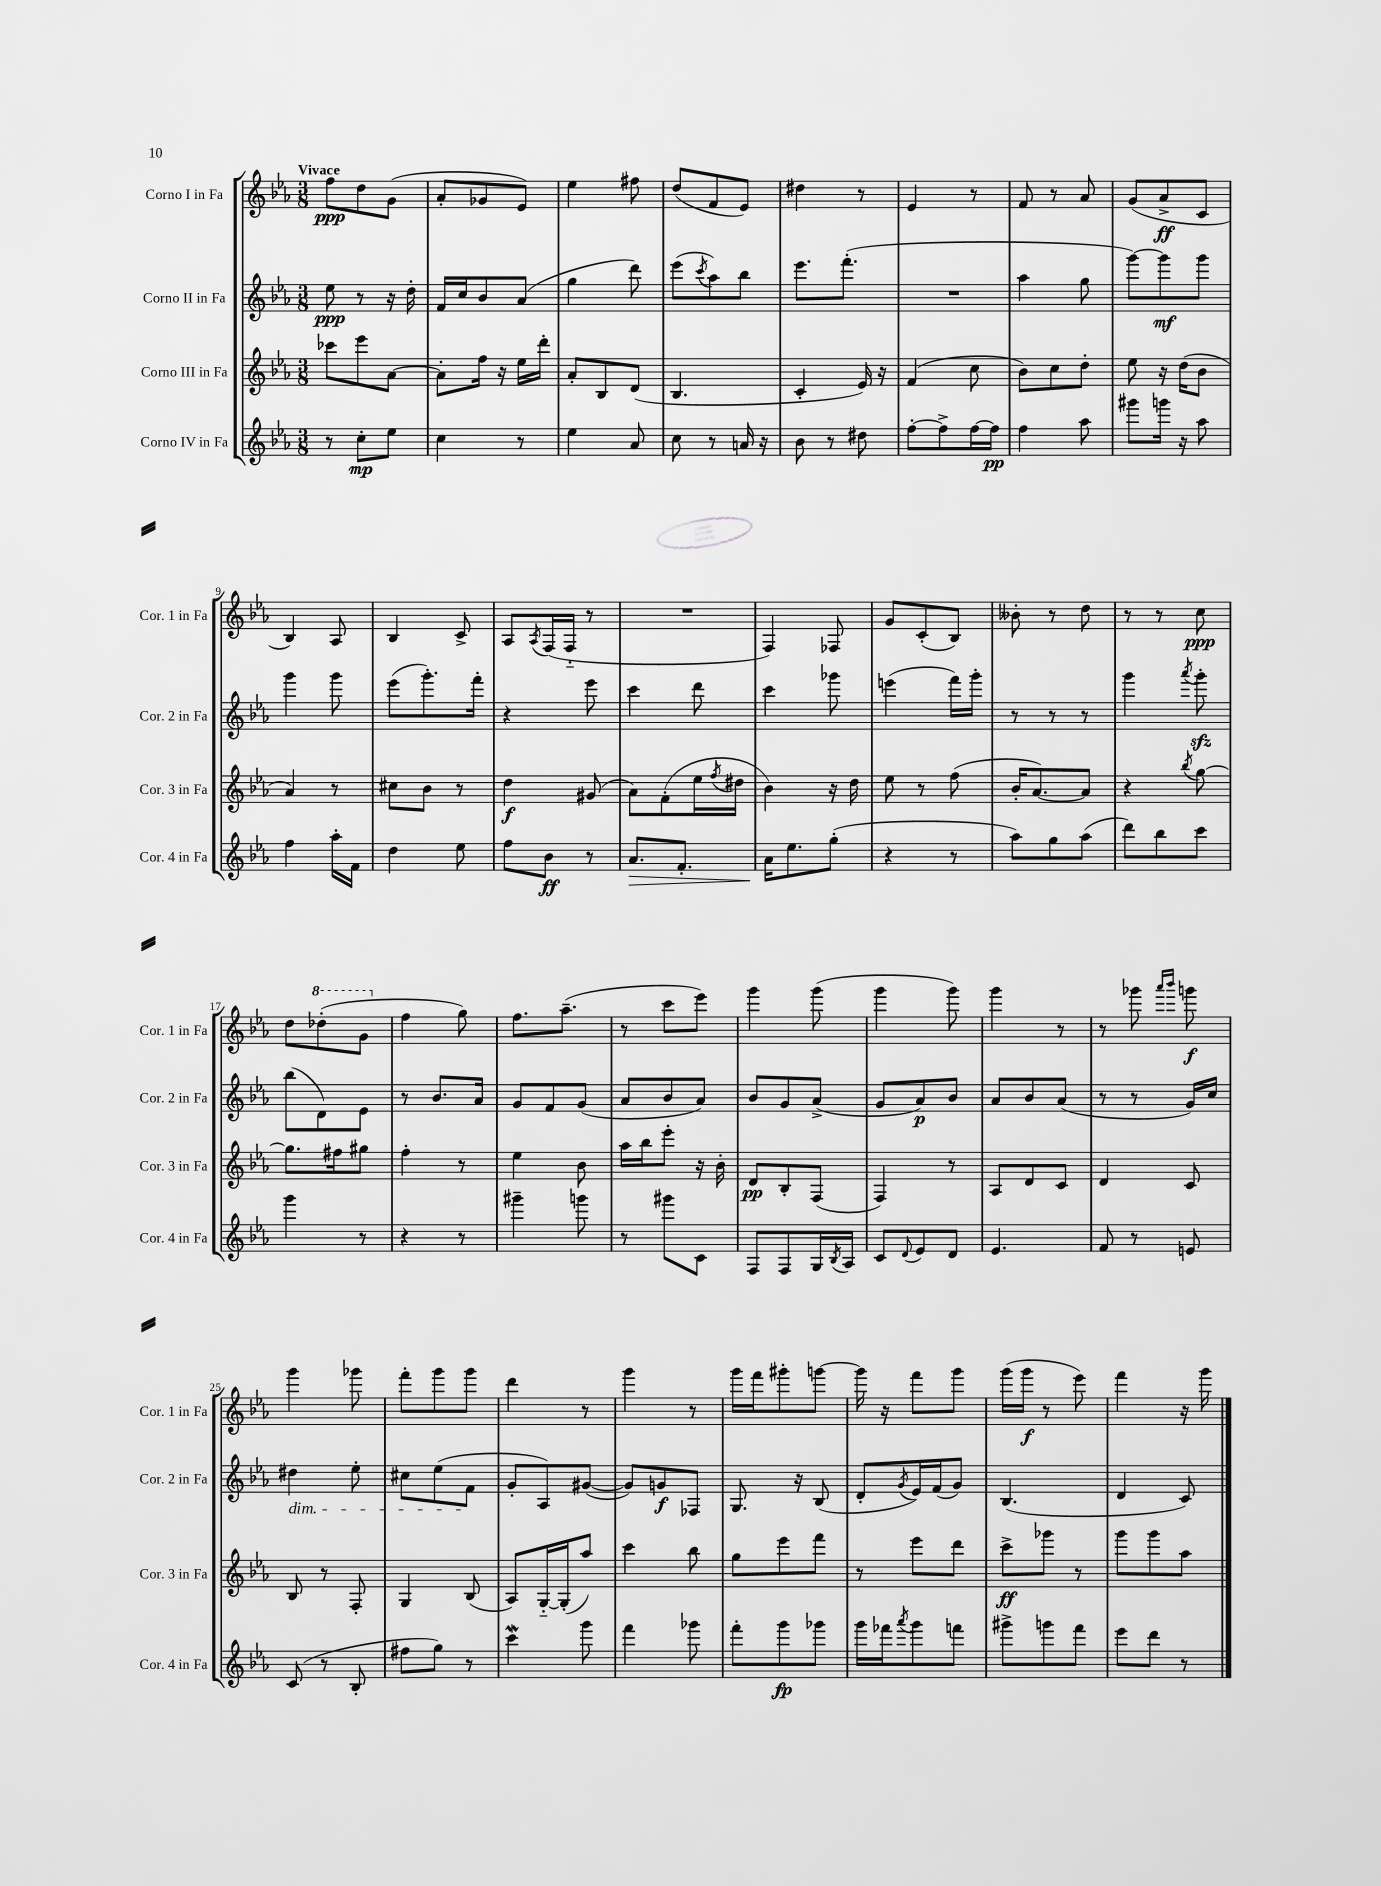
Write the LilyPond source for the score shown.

<<
\new StaffGroup <<
\new Staff = "s0" \with { instrumentName = "Corno I in Fa" shortInstrumentName = "Cor. 1 in Fa" } {
    \clef treble \key ees \major \numericTimeSignature \time 3/8 \tempo "Vivace"
    f''8\ppp d''8 g'8( |
    aes'8-. ges'8 ees'8) |
    ees''4 fis''8 |
    d''8( f'8 ees'8) |
    dis''4 r8 |
    ees'4 r8 |
    f'8 r8 aes'8 |
    g'8( aes'8->\ff c'8 |
    bes4) aes8 |
    bes4 c'8-> |
    aes8 \acciaccatura { aes8 } f16( f16-_ r8 |
    R4. |
    f4) fes8 |
    g'8 c'8-.( bes8) |
    beses'8-. r8 d''8 |
    r8 r8 c''8\ppp |
    d''8 \ottava #1 des'''8-.( g''8 \ottava #0 |
    f''4 g''8) |
    f''8. aes''8.--( |
    r8 c'''8 ees'''8) |
    g'''4 g'''8( |
    g'''4 g'''8) |
    g'''4 r8 |
    r8 ges'''8 \grace { aes'''16 bes'''16 } g'''8\f |
    g'''4 ges'''8 |
    f'''8-. g'''8 g'''8 |
    d'''4 r8 |
    g'''4 r8 |
    g'''16 f'''16 gis'''8-. g'''8~ |
    g'''16 r16 f'''8 g'''8 |
    g'''16( g'''16\f r8 ees'''8) |
    f'''4 r16 g'''16 \bar "|." |
}
\new Staff = "s1" \with { instrumentName = "Corno II in Fa" shortInstrumentName = "Cor. 2 in Fa" } {
    \clef treble \key ees \major \numericTimeSignature \time 3/8
    ees''8\ppp r8 r16 d''16-. |
    f'16 c''16 bes'8 aes'8( |
    g''4 d'''8) |
    ees'''8( \acciaccatura { c'''8 } aes''8) bes''8 |
    ees'''8. f'''8.-.( |
    R4. |
    aes''4 g''8 |
    g'''8~) g'''8\mf g'''8 |
    g'''4 g'''8 |
    ees'''8( g'''8.-.) f'''16-. |
    r4 ees'''8 |
    c'''4 d'''8 |
    c'''4 ges'''8 |
    e'''4( f'''16) g'''16-. |
    r8 r8 r8 |
    g'''4 \acciaccatura { aes'''8 } g'''8-.\sfz |
    bes''8( d'8) ees'8 |
    r8 bes'8. aes'16 |
    g'8 f'8 g'8( |
    aes'8 bes'8 aes'8) |
    bes'8 g'8 aes'8->( |
    g'8 aes'8\p) bes'8 |
    aes'8 bes'8 aes'8( |
    r8 r8 g'16) c''16 |
    dis''4\dim ees''8-. |
    cis''8 ees''8( f'8\! |
    g'8-. aes8) gis'8~( |
    gis'8) g'8\f fes8 |
    g8. r16 bes8( |
    d'8-. \acciaccatura { g'8 } ees'16) f'16( g'8) |
    bes4.( |
    d'4 c'8) \bar "|." |
}
\new Staff = "s2" \with { instrumentName = "Corno III in Fa" shortInstrumentName = "Cor. 3 in Fa" } {
    \clef treble \key ees \major \numericTimeSignature \time 3/8
    ces'''8 ees'''8 aes'8~ |
    aes'8-. f''16 r16 ees''16 d'''16-. |
    aes'8-. bes8 d'8( |
    bes4. |
    c'4-. ees'16) r16 |
    f'4( c''8 |
    bes'8) c''8 d''8-. |
    ees''8 r16 d''16( bes'8 |
    aes'4) r8 |
    cis''8 bes'8 r8 |
    d''4\f gis'8( |
    aes'8) f'8-.( ees''16 \acciaccatura { f''8 } dis''16 |
    bes'4) r16 d''16 |
    ees''8 r8 f''8( |
    bes'16-. aes'8.~) aes'8 |
    r4 \acciaccatura { bes''8 } g''8~ |
    g''8. fis''16 gis''8 |
    f''4-. r8 |
    ees''4 bes'8 |
    aes''16 bes''16 ees'''8-. r16 bes'16-. |
    d'8\pp bes8-. f8( |
    f4) r8 |
    aes8 d'8 c'8 |
    d'4 c'8 |
    bes8 r8 f8-. |
    g4 bes8( |
    aes8) g16~-_ g16-.( aes''8) |
    c'''4 bes''8 |
    g''8 ees'''8 f'''8 |
    r8 ees'''8 d'''8 |
    c'''8->\ff ges'''8 r8 |
    g'''8 g'''8 aes''8 \bar "|." |
}
\new Staff = "s3" \with { instrumentName = "Corno IV in Fa" shortInstrumentName = "Cor. 4 in Fa" } {
    \clef treble \key ees \major \numericTimeSignature \time 3/8
    r8 c''8-.\mp ees''8 |
    c''4 r8 |
    ees''4 aes'8 |
    c''8 r8 a'16 r16 |
    bes'8 r8 dis''8 |
    f''8~-. f''8-> f''16~ f''16\pp |
    f''4 aes''8 |
    gis'''8 g'''16 r16 aes''8 |
    f''4 aes''16-. f'16 |
    d''4 ees''8 |
    f''8 bes'8\ff r8 |
    aes'8.\> f'8.-. |
    aes'16\! ees''8. g''8-.( |
    r4 r8 |
    aes''8) g''8 aes''8( |
    d'''8) bes''8 c'''8 |
    g'''4 r8 |
    r4 r8 |
    gis'''4-- g'''8 |
    r8 gis'''8 c'8 |
    f8 f8 g16 \acciaccatura { bes8 } aes16 |
    c'8 \appoggiatura { d'8 } ees'8 d'8 |
    ees'4. |
    f'8 r8 e'8 |
    c'8( r8 bes8-. |
    fis''8 g''8) r8 |
    c'''4\mordent g'''8 |
    f'''4 ges'''8 |
    f'''8-. g'''8\fp ges'''8 |
    g'''16 fes'''16 \acciaccatura { aes'''8 } g'''8 f'''8 |
    gis'''8-> g'''8 f'''8 |
    ees'''8 d'''8 r8 \bar "|." |
}
>>
>>
